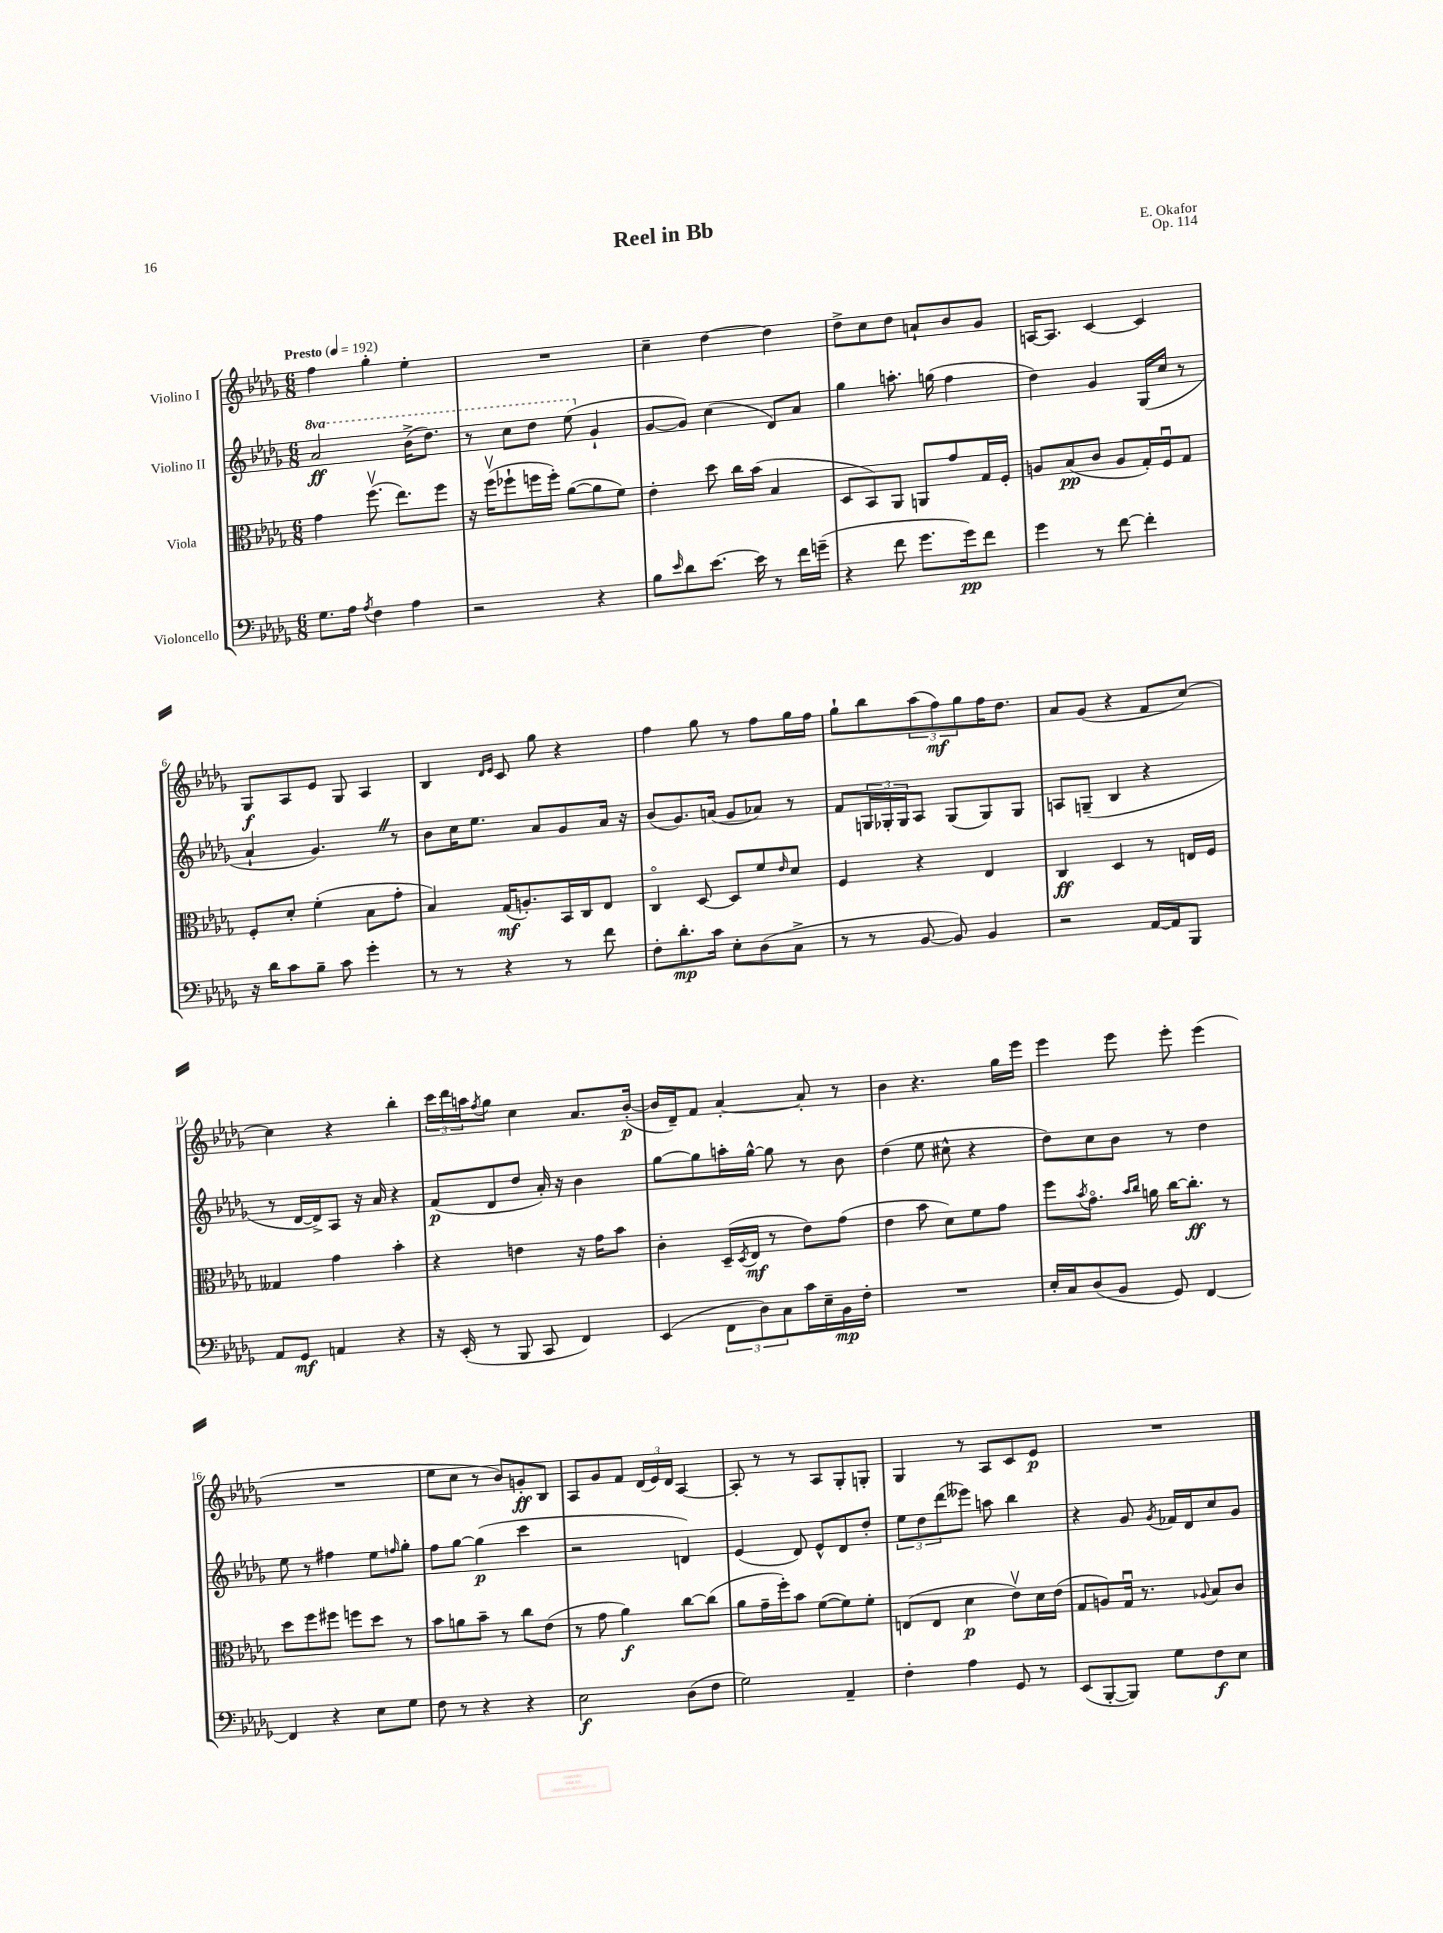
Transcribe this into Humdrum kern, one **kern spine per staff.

**kern	**kern	**kern	**kern
*staff4	*staff3	*staff2	*staff1
*clefF4	*clefC3	*clefG2	*clefG2
*k[b-e-a-d-g-]	*k[b-e-a-d-g-]	*k[b-e-a-d-g-]	*k[b-e-a-d-g-]
*M6/8	*M6/8	*M6/8	*M6/8
*MM192	*MM192	*MM192	*MM192
8.G-	4g-	2aa-	4ff
16A-	.	.	.
8qA-	.	.	.
4F	(8.ffv	.	4gg-'
.	8.ee-)	.	.
4A-	.	(16bb-^	4ee-'
.	.	8.ddd-)	.
.	8ff	.	.
=	=	=	=
2r	16r	8r	2.r
.	(16ffv	.	.
.	8ff-`	8ccc	.
.	16ff	8ddd-	.
.	16ff')	.	.
.	([8a-	(8eee-	.
4r	8a-]	4g-`	.
.	8f)	.	.
=	=	=	=
8B-	4e-'	[8g-	4cc~
16qqe-	.	.	.
8d-	.	8g-])	.
[8.e-	8dd-	(4cc	[4dd-
.	16cc	.	.
16e-]	(16b-	.	.
8r	4B-	8d-)	4dd-]
16f	.	8a-	.
(16g~	.	.	.
=	=	=	=
4r	8D-	4gg-	8dd-^
.	8BB-)	.	8cc
8f	8AA-	8.aa'	8dd-
8.g-	8AA	.	8a`
.	.	(16gg	.
.	8g-	4ff	8b-
16g-)	.	.	.
8f	16G-	.	8g-
.	16F'	.	.
=	=	=	=
4g-	8A	4dd-)	[16A
.	.	.	8.A]
.	(8B-	.	.
8r	8c	4g-	[4c
[8f	8A	.	.
4f']	16G-')	(16G-	4c]
.	16Fu	16cc	.
.	8G-	8r	.
=	=	=	=
16r	8F'	4a-`	8G-
16d-	.	.	.
8c	8d-'	.	8A-
8B-~	(4f'	4.g-)	8e-
8c	.	.	8G-
4g-'	8B-	.	4A-
.	8g-'	8r	.
=	=	=	=
8r	4B-)	8b-	4B-
8r	.	16cc	.
.	.	8.ee-	.
.	.	.	16qqd-
.	.	.	16qqe-
4r	(16G-	.	8c
.	8.A')	.	.
.	.	8a-	8gg-
8r	16BB-	8g-	4r
.	16C	.	.
8f	8E-	16a-	.
.	.	16r	.
=	=	=	=
8F'	4Co	(8b-	4ff
8.d-'	.	8.g-)	.
.	[8D-	.	8gg-
16c	.	(16a	.
8E-'	8D-]	8g-	8r
(8D-	8f	8a-)	8ff
.	16qqe-	.	.
8C^	8d-	8r	16gg-
.	.	.	16ff
=	=	=	=
8r	4F	8f	8gg-`
8r	.	24G	8bb-
.	.	24G-'	.
.	.	24G-	.
[8BB-	4r	8A-	(12aa-
.	.	.	12ff)
8BB-])	.	(8G-	.
.	.	.	12gg-
4BB-	4E-	8G-)	16ff
.	.	.	8.dd-
.	.	8G-	.
=	=	=	=
2r	4C	8A	8a-
.	.	(8G~	(8g-
.	4D-	4B-	4r
[16AA-	8r	4r	8f
16AA-]	.	.	.
8BBB-	16E	.	[8cc)
.	16F	.	.
=	=	=	=
8AA-	4G--	8r	4cc]
8GG-	.	[16d-	.
.	.	16d-^])	.
4AA	4g-	8A-	4r
.	.	16r	.
.	.	16a-	.
4r	4b-'	4r	4bb-'
=	=	=	=
16r	4r	(8f	24ccc
.	.	.	24ddd-
(16EE-'	.	.	.
.	.	.	24aa
.	.	.	8qff
8r	.	8d-	8gg-
8BBB-	4e	8dd-	4cc
8CC	.	16a-')	.
.	.	16r	.
4FF)	16r	4b-	8.a-
.	16g-	.	.
.	8b-	.	.
.	.	.	([16b-'
=	=	=	=
(4EE-	4c'	[8gg-	16b-]
.	.	.	16d-~)
.	.	8gg-]	8f
12FF	(16D-~	16aa'	[4a-'
.	8qD-	.	.
.	16E-	[16gg-^^	.
12D-)	.	.	.
.	8r	8gg-]	.
12C	.	.	.
16c	8e-)	8r	8a-']
16E-~	.	.	.
16BB-	(8g-	8b-	8r
16F'	.	.	.
=	=	=	=
2.r	4e-	(4dd-	4b-
.	8b-	8ee-	4.r
.	8d-)	8cc#^^	.
.	8f	4r	.
.	8g-	.	16gg-
.	.	.	16eee-
=	=	=	=
16E-'	8ff	8dd-)	4eee-
16C	.	.	.
.	8qb-	.	.
(8D-	8.g-o	8cc	.
8BB-	.	8b-	8eee-
.	16qqb-	.	.
.	16qqcc	.	.
.	16a	.	.
8GG-)	[16cc	8r	8eee-'
.	8.cc']	.	.
[4FF	.	4dd-	(4eee-
.	8r	.	.
=	=	=	=
4FF]	8dd-	8ee-	2.r
.	8ff	8r	.
4r	8ff#	4ff#	.
.	8ff	.	.
8E-	8dd-	8ee-	.
.	.	16qqff	.
8G-	8r	8gg-'	.
=	=	=	=
8F	8b-	8ff	8ee-
8r	8a	[8gg-	8cc
4r	8b-~	(4gg-]	8r
.	8r	.	8b-)
4r	8cc	4ccc	8g'
.	(8e-	.	8B-
=	=	=	=
2E-	8r	2r	8A-
.	8g-	.	8g-
.	4a-)	.	8f
.	.	.	(24d-
.	.	.	24e-)
.	.	.	24d-
(8D-	[8cc	4d)	[4A-
8F	(8cc]	.	.
=	=	=	=
2G-)	8a-	(4e-	8A-']
.	16g-~	.	8r
.	16ff')	.	.
.	8b-	8d-)	8r
.	([8f	8e-^^	8A-
4AA-~	8f])	8d-	8G-'
.	8f'	8dd-'	8G'
=	=	=	=
4F'	(8E	12ee-	4G-
.	.	12dd-	.
.	8E	.	.
.	.	(12ddd-	.
4A-	4d-	8eee--)	8r
.	.	8aa	8A-
8GG-	8e-v)	4bb-	8c
8r	16d-	.	8e-
.	(16e-	.	.
=	=	=	=
(8EE-	8G-	4r	2.r
[8BBB-'	8A)	.	.
8BBB-])	16G-u	8g-	.
.	8.r	.	.
.	.	8qg-	.
8G-	.	16f-	.
.	.	16d-	.
.	8qqA-	.	.
8F	8B-	8cc	.
8E-	8c	8g-	.
==	==	==	==
*-	*-	*-	*-
